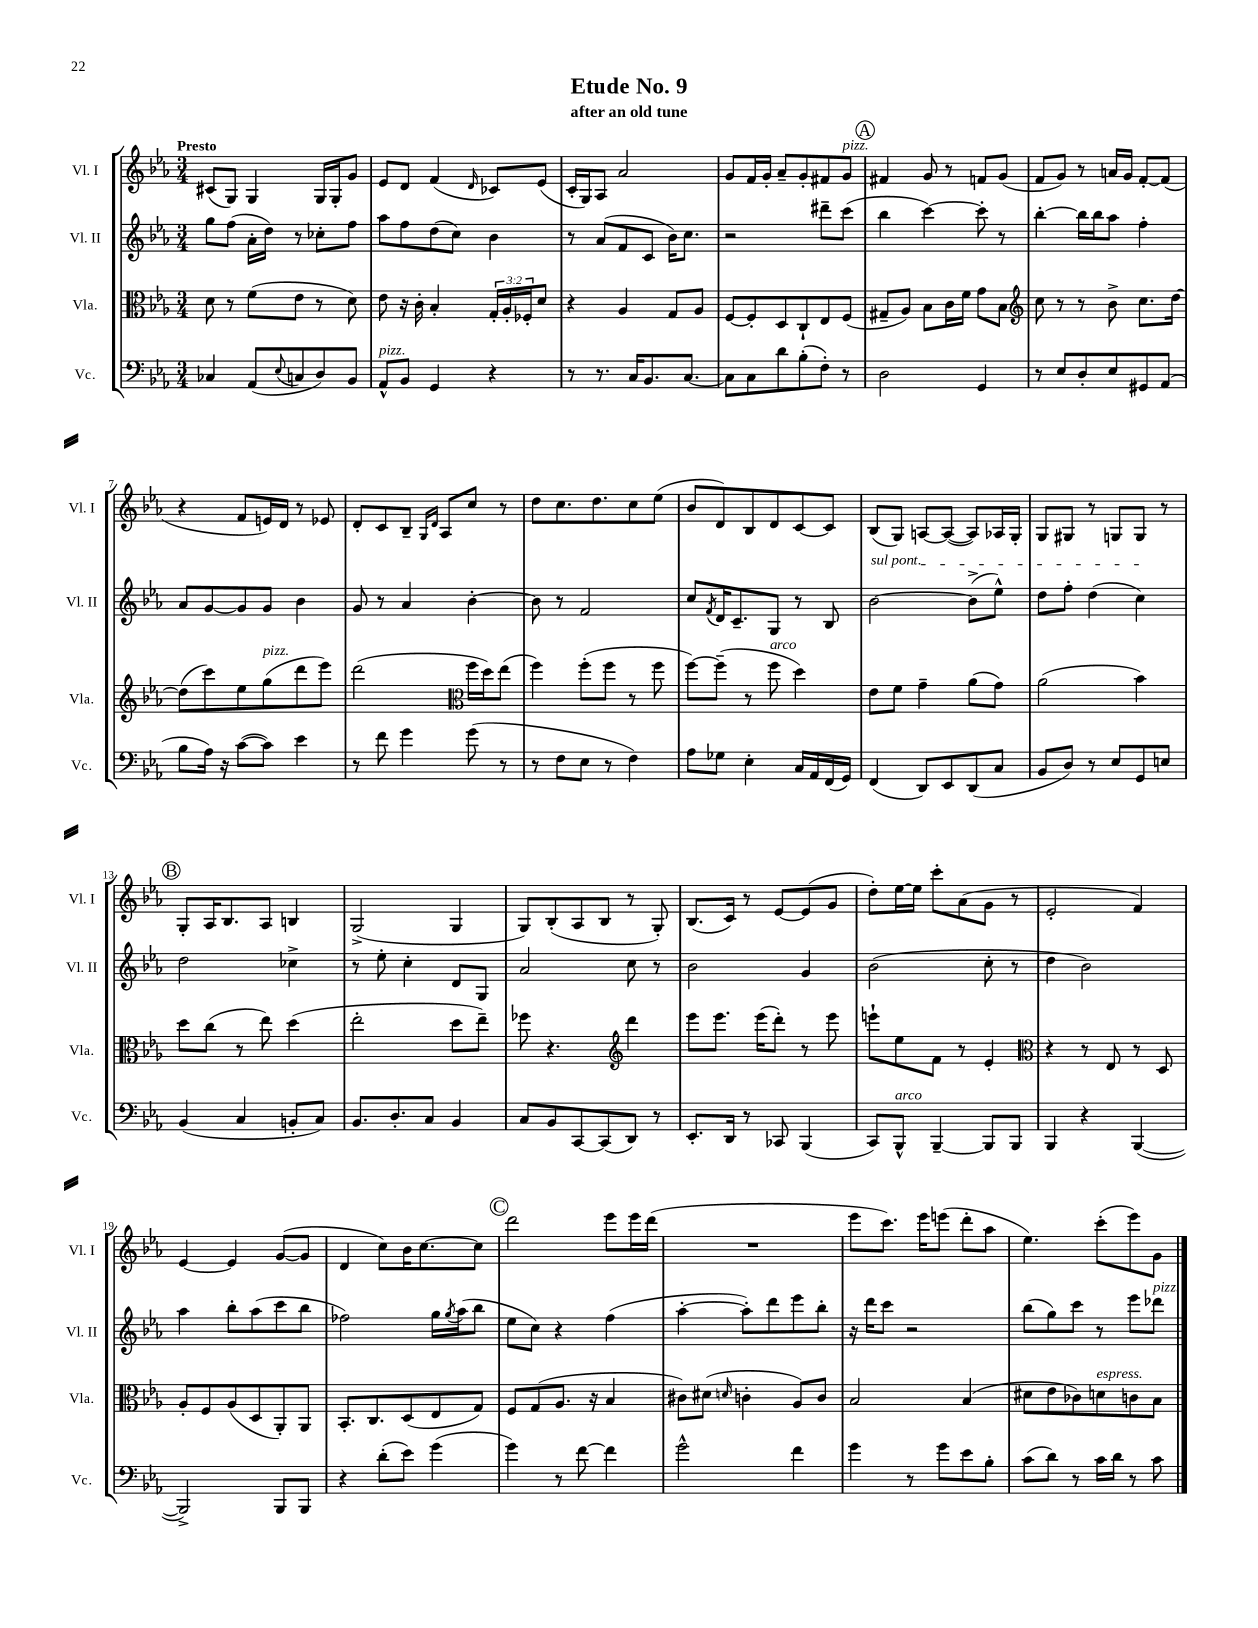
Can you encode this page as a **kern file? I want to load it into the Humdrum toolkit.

**kern	**kern	**kern	**kern
*staff4	*staff3	*staff2	*staff1
*clefF4	*clefC3	*clefG2	*clefG2
*k[b-e-a-]	*k[b-e-a-]	*k[b-e-a-]	*k[b-e-a-]
*M3/4	*M3/4	*M3/4	*M3/4
4C-	8d	8gg	(8c#
.	8r	(8ff	8G)
(8AA-	(8f	16a-'	4G
.	.	16dd)	.
8qqE-	.	.	.
8C	8e-	8r	.
8D)	8r	8cc-'	16G
.	.	.	16G'
8BB-	8d)	8ff	8g
=	=	=	=
8AA-^^	8e-	8aa-	8e-
8BB-	16r	8ff	8d
.	16c'	.	.
4GG	4B-'	(8dd	(4f
.	.	8cc)	.
.	.	.	16qqd
4r	24G'	4b-	8c-)
.	24A-'	.	.
.	24F-'	.	.
.	8d	.	(8e-
=	=	=	=
8r	4r	8r	16c'
.	.	.	16G)
8.r	.	(8a-	8A-
.	4A-	8f	2a-
16C	.	.	.
8.BB-	.	8c	.
.	8G	16b-)	.
[8.C	.	8.cc	.
.	8A-	.	.
=	=	=	=
8C]	[8F	2r	8g
8C	8F']	.	16f
.	.	.	16g'
8d	8D	.	8a-~
(8B-'	8C`	.	8g'
8F')	8E-	8ddd#~	8f#
8r	(8F	(8ccc	8g
=	=	=	=
2D	8G#~	4bb-	4f#
.	8A-)	.	.
.	8B-	[4ccc)	8g
.	16c	.	8r
.	16f	.	.
4GG	8g	8ccc']	8f
.	8B-	8r	(8g
=	=	=	=
*	*clefG2	*	*
8r	8cc	[4bb-'	8f
8E-	8r	.	8g)
8D'	8r	16bb-]	8r
.	.	16bb-	.
8E-	8b-^	8aa-	16a
.	.	.	16g
8GG#	8.cc	4ff'	[8f'
(8AA-	.	.	(8f]
.	[16dd	.	.
=	=	=	=
8B-	(8dd]	8a-	4r
16A-)	8ccc)	[8g	.
16r	.	.	.
([8c	8ee-	8g]	8f
8c])	(8gg	8g	16e)
.	.	.	16d
4e-	8ddd	4b-	8r
.	8eee-)	.	8e-
=	=	=	=
8r	(2ddd	8g	8d'
8f	.	8r	8c
4g	.	4a-	8B-~
.	.	.	16qqG
.	.	.	16qqd
.	.	.	8A-
*	*clefC3	*	*
(8g	16ff	[4b-'	8cc
.	16dd)	.	.
8r	(8ee-	.	8r
=	=	=	=
8r	4ff)	8b-]	8dd
8F	.	8r	8.cc
8E-	(8ff'	2f	.
.	.	.	8.dd
8r	8ff	.	.
4F)	8r	.	8cc
.	8ff	.	(8ee-
=	=	=	=
8A-	[8ff)	8cc	8b-
.	.	8qf	.
8G-	(8ff~]	16d	8d)
.	.	8.c~	.
4E-'	8r	.	8B-
.	8ff	8G	8d
16C	4dd)	8r	[8c
16AA-	.	.	.
(16FF	.	8B-	8c]
16GG)	.	.	.
=	=	=	=
(4FF	8e-	[2b-	(8B-
.	8f	.	8G)
8DD)	4g~	.	[8A
8EE-	.	.	(8A_
(8DD	(8a-	(8b-^]	8A])
8C	8g)	8ee-^^)	16A-
.	.	.	16G'
=	=	=	=
8BB-	(2a-	8dd	8G
8D)	.	8ff'	8G#
8r	.	(4dd	8r
8E-	.	.	8G
8GG	4b-)	4cc)	8G
8E	.	.	8r
=	=	=	=
(4BB-	8dd	2dd	8G'
.	(8cc	.	16A-
.	.	.	8.B-
4C	8r	.	.
.	8ee-)	.	8A-
8BB'	(4dd	4cc-^	4B
8C)	.	.	.
=	=	=	=
8.BB-	2ee-'	8r	(2G^
.	.	8ee-'	.
8.D'	.	.	.
.	.	4cc'	.
8C	.	.	.
4BB-	8dd	8d	4G
.	8ee-~)	8G	.
=	=	=	=
8C	8ff-	2a-	8G)
8BB-	4.r	.	(8B-'
[8CC	.	.	8A-
(8CC]	.	.	8B-
*	*clefG2	*	*
8DD)	4ddd	8cc	8r
8r	.	8r	8G')
=	=	=	=
8.EE-'	8eee-	2b-	(8.B-
.	8.eee-	.	.
16DD	.	.	16c)
8r	.	.	8r
.	(16eee-	.	.
8CC-	8ddd')	.	[8e-
(4BBB-	8r	4g	(8e-]
.	8eee-	.	8g
=	=	=	=
8CC)	8eee`	(2b-	8dd')
8BBB-^^	8ee-	.	[16ee-
.	.	.	16ee-]
[4BBB-~	8f	.	8ccc'
.	8r	.	(8a-
8BBB-]	4e-'	8cc'	8g
8BBB-	.	8r	8r
=	=	=	=
*	*clefC3	*	*
4BBB-	4r	4dd	2e-'
4r	8r	2b-)	.
.	8E-	.	.
([4BBB-	8r	.	4f)
.	8D	.	.
=	=	=	=
2BBB-^])	8A-'	4aa-	[4e-
.	8F	.	.
.	(8A-	8bb-'	4e-]
.	8D	(8aa-	.
8BBB-	8AA-')	8ccc	([8g
8BBB-	8AA-	8bb-	8g]
=	=	=	=
4r	8.BB-'	2ff-)	4d
.	8.C	.	.
(8d'	.	.	8cc)
8e-)	(8D	.	16b-
.	.	.	[8.cc
(4g	8E-	16gg	.
.	.	8qgg	.
.	.	(16aa-	.
.	8G)	8bb-	8cc]
=	=	=	=
4g)	8F	8ee-	2ddd
.	(8G	8cc)	.
8r	8.A-	4r	.
[8f	.	.	.
.	16r	.	.
4f]	4B-	(4ff	8eee-
.	.	.	16eee-
.	.	.	(16ddd
=	=	=	=
2g^^	8c#)	[4aa-'	2.r
.	(8d#	.	.
.	16qqd	.	.
.	4c'	8aa-'])	.
.	.	8ddd	.
4f	8A-)	8eee-	.
.	8c	8bb-'	.
=	=	=	=
4g	2B-	16r	8eee-
.	.	16ddd	.
.	.	8ccc	8.ccc)
8r	.	2r	.
.	.	.	16eee-
8g	.	.	(8eee
8e-	(4B-	.	8ddd'
8B-'	.	.	8aa-
=	=	=	=
(8c	8d#	(8bb-	4.ee-)
8d)	8e-	8gg)	.
8r	8c-)	8ccc	.
16c	8d	8r	(8ccc'
16d	.	.	.
8r	8c	8eee-	8eee-)
8c	8B-	8ddd-	8g
==	==	==	==
*-	*-	*-	*-
